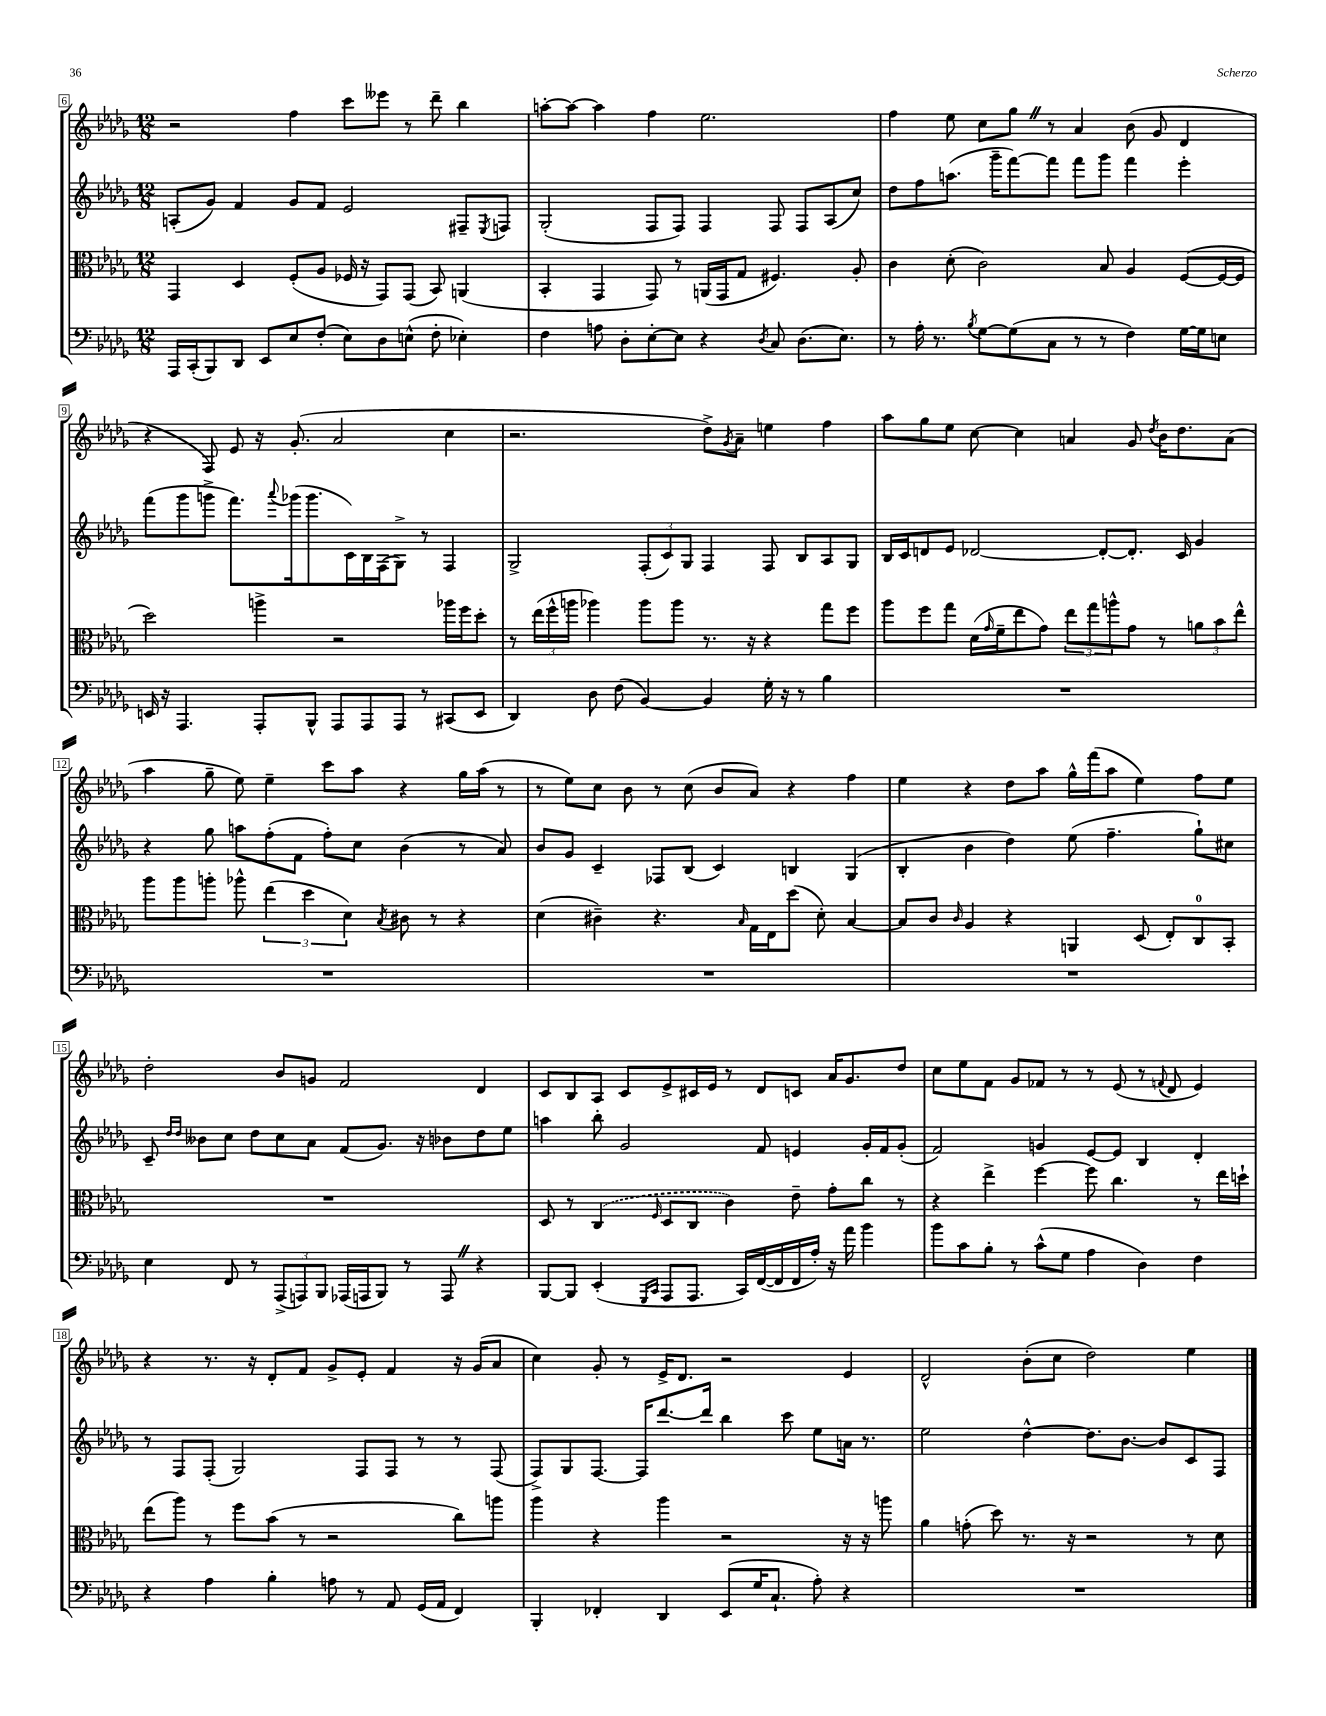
<<
\new StaffGroup <<
\new Staff = "s0" {
    \clef treble \key des \major \numericTimeSignature \time 12/8
    r2 f''4 c'''8 eeses'''8 r8 des'''8-- bes''4 |
    a''8~-. a''8~ a''4 f''4 ees''2. |
    f''4 ees''8 c''8 ges''8 \once \override BreathingSign.text = \markup { \musicglyph "scripts.caesura.straight" } \breathe r8 aes'4 bes'8( ges'8 des'4 |
    r4 f8) ees'8 r16 ges'8.-.( aes'2 c''4 |
    r2. des''8->) \acciaccatura { ges'8 } aes'8-- e''4 f''4 |
    aes''8 ges''8 ees''8 c''8~ c''4 a'4 ges'8 \acciaccatura { des''8 } bes'16 des''8. a'8( |
    aes''4 ges''8-- ees''8) ees''4-- c'''8 aes''8 r4 ges''16 aes''16( r8 |
    r8 ees''8) c''8 bes'8 r8 c''8( bes'8 aes'8) r4 f''4 |
    ees''4 r4 des''8 aes''8 ges''16-^ f'''16( aes''8 ees''4) f''8 ees''8 |
    des''2-. bes'8 g'8 f'2 des'4 |
    c'8 bes8 aes8 c'8 ees'8-> cis'16 ees'16 r8 des'8 c'8 aes'16 ges'8. des''8 |
    c''8 ees''8 f'8 ges'8 fes'8 r8 r8 ees'8( r8 \appoggiatura { f'8 } des'8 ees'4) |
    r4 r8. r16 des'8-. f'8 ges'8-> ees'8-. f'4 r16 ges'16( aes'8 |
    c''4) ges'8-. r8 ees'16-> des'8. r2 ees'4 |
    des'2-^ bes'8-.( c''8 des''2) ees''4 \bar "|." |
}
\new Staff = "s1" {
    \clef treble \key des \major \numericTimeSignature \time 12/8
    a8-.( ges'8) f'4 ges'8 f'8 ees'2 fis8-- \acciaccatura { ees8 } f8 |
    ges2-.( f8 f8) f4 f8 f8 aes8( c''8) |
    des''8 f''8 a''8.( ges'''16-- f'''8~) f'''8 f'''8 ges'''8 f'''4 ees'''4-. |
    f'''8( ges'''8 g'''8-> f'''8.) \appoggiatura { aes'''8 } ges'''16( ges'''8. c'16) bes16 f16( ges8->) r8 f4 |
    ges2-> \tuplet 3/2 { f8-.( c'8) ges8 } f4 f8 bes8 aes8 ges8 |
    bes16 c'16 d'8 ees'8 des'2~ des'8~-. des'8.-. c'16 ges'4 |
    r4 ges''8 a''8 f''8-.( f'8 f''8-.) c''8 bes'4( r8 aes'8) |
    bes'8 ges'8 c'4-- fes8 bes8( c'4) b4 ges4( |
    bes4-. bes'4 des''4) ees''8( f''4.-- ges''8-!) cis''8 |
    c'8-- \grace { des''16 des''16 } beses'8 c''8 des''8 c''8 aes'8 f'8( ges'8.) r16 bes'8 des''8 ees''8 |
    a''4 bes''8-. ges'2 f'8 e'4 ges'16-. f'16 ges'8-.( |
    f'2) g'4 ees'8~ ees'8 bes4 des'4-. |
    r8 f8 f8-.( ges2) f8 f8 r8 r8 f8( |
    f8->) ges8 f8.~ f16 des'''8.~ des'''16 bes''4 c'''8 ees''8 a'16 r8. |
    ees''2 des''4~-^ des''8. bes'8.~ bes'8 c'8 f8 \bar "|." |
}
\new Staff = "s2" {
    \clef alto \key des \major \numericTimeSignature \time 12/8
    ges,4 des4 f8-.( aes8 fes16 r16 ges,8) ges,8( bes,8) a,4( |
    bes,4-. ges,4 ges,8) r8 a,16( ges,16 ges8 fis4.) aes8-. |
    c'4 des'8-.( c'2) bes8 aes4 f8~( f16~ f16 |
    des''2) a''4-> r2 aes''16 f''16 des''8-. |
    r8 \tuplet 3/2 { ees''16( f''16-^ a''16 } aes''4) aes''8 aes''8 r8. r16 r4 ges''8 f''8 |
    aes''8 f''8 ges''8 des'16( \grace { ges'16 } f'16-- ees''8 ges'8) \tuplet 3/2 { ees''8 ges''8 a''8-^ } ges'8 r8 \tuplet 3/2 { a'8 bes'8 ees''8-^ } |
    aes''8 aes''8 a''8-. aes''8-^ \tuplet 3/2 { ees''4( des''4 des'4) } \acciaccatura { bes8 } cis'8 r8 r4 |
    des'4( cis'4--) r4. \grace { bes16 } ges16 ees16 des''8( des'8-.) bes4~ |
    bes8 c'8 \grace { c'16 } aes4 r4 a,4 des8( ees8-.) c8-0 bes,8-. |
    R1. |
    des8 r8 \once \slurDashed c4( \grace { f16 } des8 c8 c'4) ees'8-- ges'8-. c''8 r8 |
    r4 ees''4-> f''4~ f''8 c''4. r8 ees''16 d''16-! |
    ees''8( aes''8) r8 f''8 bes'8( r8 r2 c''8) a''8 |
    aes''4 r4 aes''4 r2 r16 r16 a''8 |
    aes'4 g'8-.( des''8) r8. r16 r2 r8 des'8 \bar "|." |
}
\new Staff = "s3" {
    \clef bass \key des \major \numericTimeSignature \time 12/8
    aes,,16 c,16-.( bes,,8) des,8 ees,8 ees8 f8-.( ees8) des8 e8-^( f8-. ees4-.) |
    f4 a8 des8-. ees8~-. ees8 r4 \acciaccatura { des8 } c8 des8.( ees8.) |
    r8 aes16-. r8. \acciaccatura { bes8 } ges8~ ges8( c8 r8 r8 f4) ges16~ ges16 e8 |
    e,16 r16 aes,,4. aes,,8-. bes,,8-^ aes,,8 aes,,8 aes,,8 r8 cis,8( e,8 |
    des,4) des8 f8( bes,4~) bes,4 ges16-. r16 r8 bes4 |
    R1. |
    R1. |
    R1. |
    R1. |
    ees4 f,8 r8 \tuplet 3/2 { aes,,8->( a,,8) bes,,8 } aes,,16( a,,16 bes,,8) r8 a,,8 \once \override BreathingSign.text = \markup { \musicglyph "scripts.caesura.straight" } \breathe r4 |
    bes,,8~ bes,,8 ees,4-.( \grace { ges,,16 c,16 } aes,,8 aes,,8. c,16) f,16~( f,16 f,16 aes16-.) r16 aes'16 bes'4 |
    bes'8 c'8 bes8-. r8 c'8-^( ges8 aes4 des4) f4 |
    r4 aes4 bes4-. a8 r8 aes,8 ges,16( aes,16 f,4) |
    bes,,4-. fes,4-. des,4 ees,8( ges16 c8.-! aes8-.) r4 |
    R1. \bar "|." |
}
>>
>>
\layout { \context { \Score currentBarNumber = #6 \override BarNumber.stencil = #(make-stencil-boxer 0.1 0.3 ly:text-interface::print) } }
